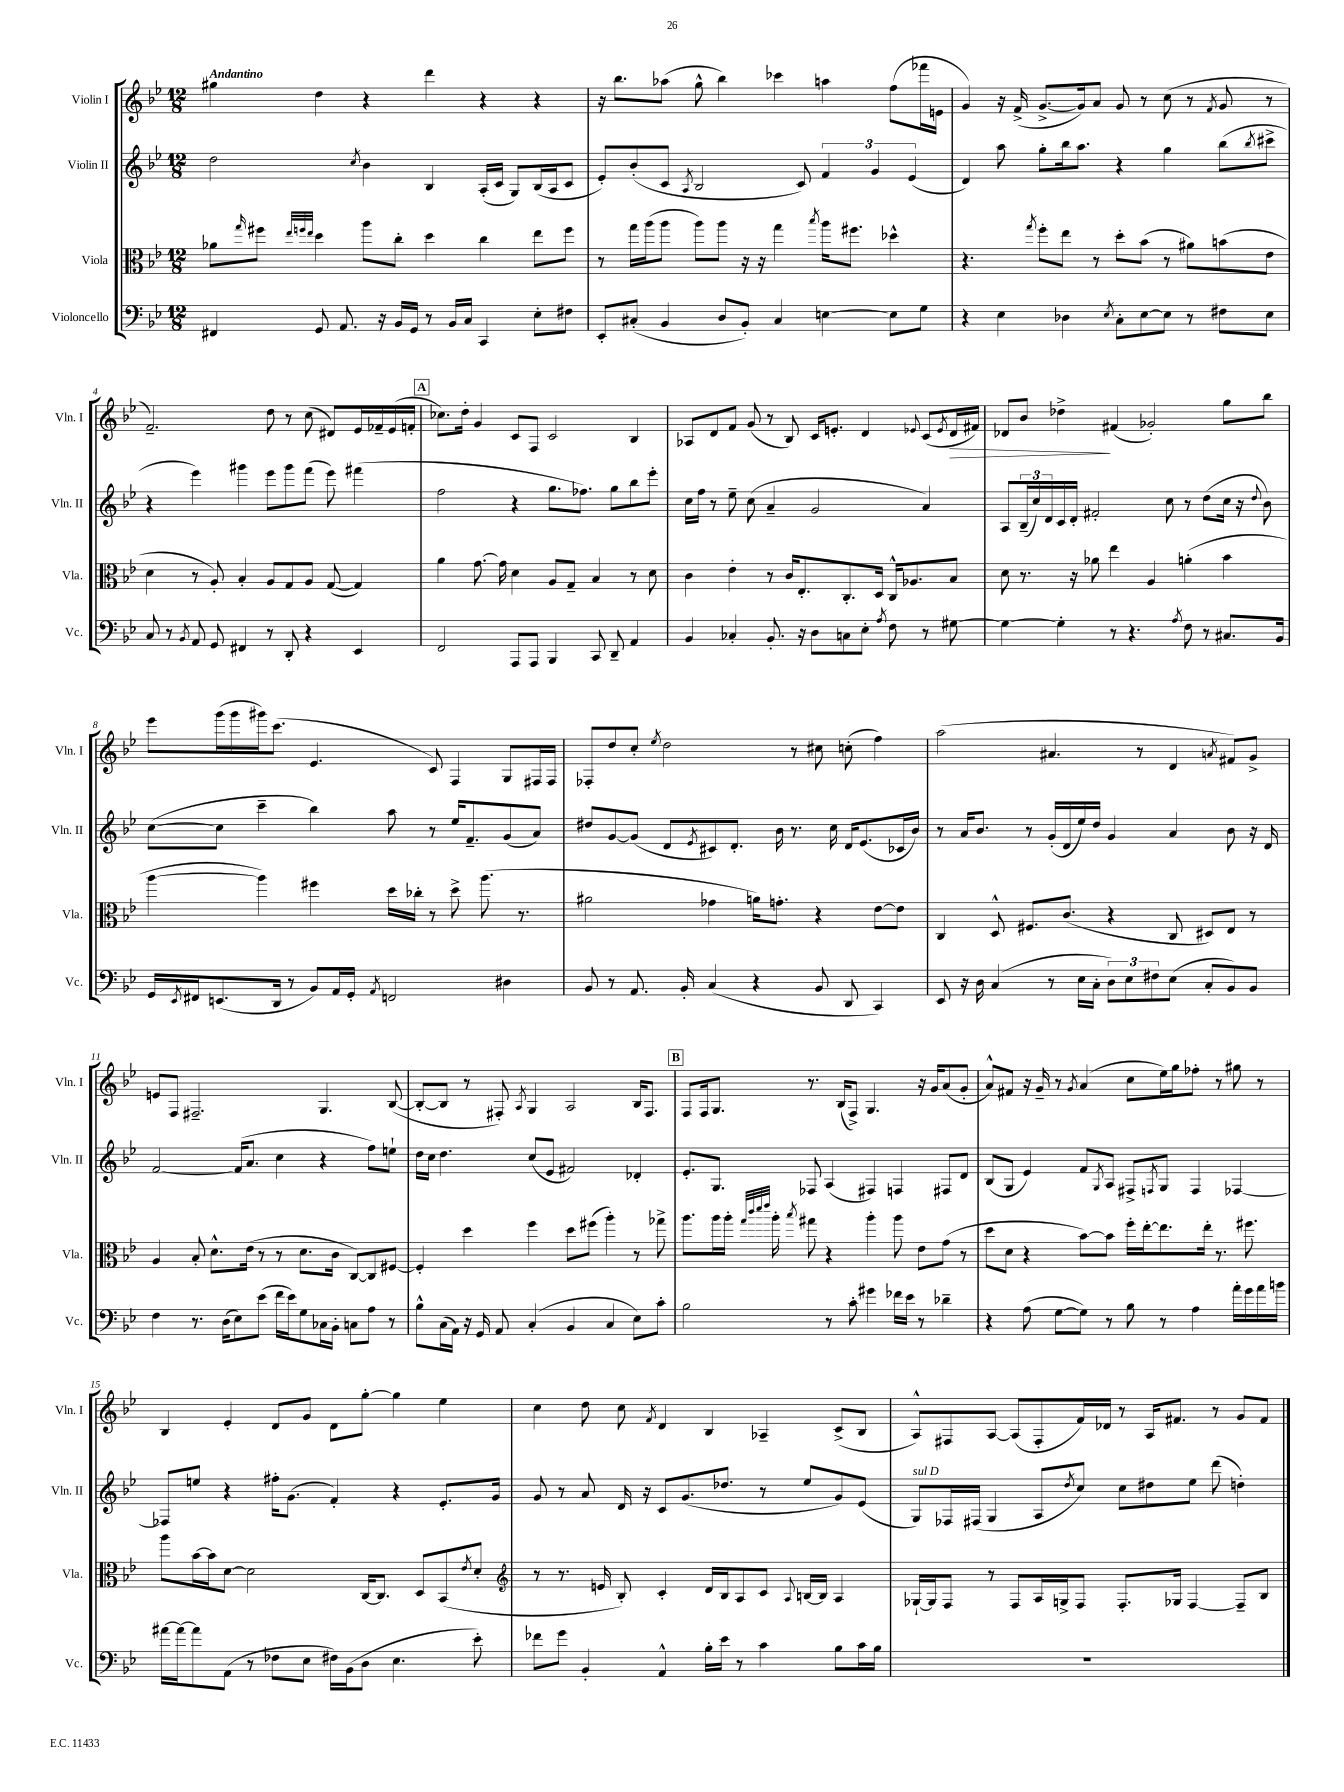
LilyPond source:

<<
\new StaffGroup <<
\new Staff = "s0" \with { instrumentName = "Violin I" shortInstrumentName = "Vln. I" } {
    \clef treble \key bes \major \numericTimeSignature \time 12/8 \tempo "Andantino"
    gis''4 d''4 r4 d'''4 r4 r4 |
    r16 bes''8. aes''8( g''8-^ bes''4) ces'''4 a''4 f''8( fes'''16 e'16 |
    g'4) r16 f'16->( g'8.~-> g'16) a'8 g'8 r8 c''8( r8 \acciaccatura { f'8 } g'8 r8 |
    f'2.--) d''8 r8 c''8( dis'8) ees'16 fes'16-- ees'16( f'16-. |
    \mark \markup { \box "A" } ces''8.) d''16-. g'4 c'8 f8 c'2 bes4 |
    aes8 d'8 f'8 g'8( r8 bes8) c'16 e'8.-. d'4 \appoggiatura { ees'8 } c'8( \acciaccatura { ees'8 } d'16\> fis'16) |
    des'8 bes'8 des''4->\! fis'4( ges'2-.) g''8 bes''8 |
    ees'''8 g'''16( g'''16 gis'''16) c'''8.( ees'4. c'8) f4 g8 fis16 fis16 |
    fes8-. d''8 c''8-. \acciaccatura { ees''8 } d''2 r8 cis''8 c''8-.( f''4) |
    a''2( ais'4. r8 d'4 \acciaccatura { a'8 } fis'8) g'8-> |
    e'8 f8 fis2.-- g4. bes8~( |
    bes8~-. bes8 r8 fis8-.) \acciaccatura { a8 } g4 a2 bes16 fis8. |
    \mark \markup { \box "B" } f8 f16 g8. r8. bes16( f8->) g4. r16 g'16 a'8( g'8-. |
    a'8-^) fis'8 r16 g'16-- r8 \acciaccatura { g'8 } a'4( c''8 ees''16) g''16 fes''8-. r8 gis''8 r8 |
    bes4 ees'4-. d'8 g'8 d'8 g''8~-. g''4 ees''4 |
    c''4 d''8 c''8 \acciaccatura { f'8 } d'4 bes4 aes4-- c'8->( bes8 |
    a8-^) fis8 a8~ a8( fis8-. f'16) des'16 r8 a16 fis'8. r8 g'8 fis'8 \bar "|." |
}
\new Staff = "s1" \with { instrumentName = "Violin II" shortInstrumentName = "Vln. II" } {
    \clef treble \key bes \major \numericTimeSignature \time 12/8
    d''2 \acciaccatura { c''8 } bes'4 bes4 a16-.( c'16 g8) bes16( a16 c'8 |
    ees'8-.) bes'8-.( c'8 \acciaccatura { a8 } bes2 c'8) \tuplet 3/2 { f'4 g'4 ees'4( } |
    d'4) a''8 g''8-. bes''16 a''8. r4 g''4 bes''8( \acciaccatura { bes''8 } cis'''8-> |
    r4 ees'''4) gis'''4 ees'''8 gis'''8 f'''8( ees'''8) fis'''4( |
    \mark \markup { \box "A" } f''2 r4 g''8. fes''8.) g''8 bes''8 ees'''8-. |
    c''16 f''16 r8 ees''8-- c''8( a'4-- g'2 a'4) |
    a8 \tuplet 3/2 { bes16--( c''16) d'16 } c'16 d'16-. fis'2-. c''8 r8 d''8( c''16 r16 \appoggiatura { d''8 } bes'8) |
    c''8~( c''8 c'''4-- bes''4) a''8 r8 ees''16 f'8.-- g'8( a'8) |
    dis''8 g'8~ g'8( d'8 \acciaccatura { ees'8 } cis'8) d'8.-. bes'16 r8. c''16 d'16 ees'8.( ces'16 bes'16) |
    r8 a'16 bes'8. r8 g'16-.( d'16 ees''16) d''16 g'4 a'4 bes'8 r16 d'16 |
    f'2~ f'16( a'8. c''4 r4 f''8) e''8-! |
    d''16 c''16 d''4. c''8( ees'8 fis'2) des'4-. |
    \mark \markup { \box "B" } ees'8.-. g8. fes8 a4( fis4) f4 fis8 d'8 |
    bes8( g8 ees'4) f'8 \acciaccatura { g8 } a8 fis8-> \acciaccatura { f8 } g8 f4 fes4~ |
    fes8 e''8 r4 fis''16-. g'8.( f'4-.) r4 ees'8.-. g'16 |
    g'8 r8 a'8 d'16 r16 c'8 g'8.( des''8. r8 ees''8 g'8) ees'8( |
    g8^\markup { \italic "sul D" }) fes16 fis16( g4 a8 \acciaccatura { d''8 } c''8) c''8 dis''8 ees''8 d'''8( d''4-.) \bar "|." |
}
\new Staff = "s2" \with { instrumentName = "Viola" shortInstrumentName = "Vla." } {
    \clef alto \key bes \major \numericTimeSignature \time 12/8
    aes'8 \grace { g''16 } fis''8 \grace { ees''32 f''32 ees''32 } d''4 a''8 c''8-. d''4 c''4 ees''8 f''8 |
    r8 g''16 a''16( a''8 a''8) a''8 r16 r16 g''4 \acciaccatura { bes''8 } a''16 fis''8. des''4-^ |
    r4. \acciaccatura { g''8 } f''8-. ees''8 r8 d''8-. bes'8( r8 ais'8) b'8( ees'8 |
    d'4 r8 a8-.) bes4-. a8 g8 a8 g8~( g4) |
    \mark \markup { \box "A" } a'4 g'8.~ g'16 d'4 a8 g8-- bes4 r8 d'8 |
    c'4 ees'4-. r8 c'16 ees8.-. c8.-. d16 c16-^ aes8. bes8 |
    d'8 r8. r16 aes'8 ees''4 a4 a'4-.( bes'4 |
    a''4~ a''4) fis''4 d''16 ces''16-. r8 d''8-> a''8.( r8. |
    ais'2 ges'4 a'16) g'8.-. r4 ees'8~ ees'8 |
    c4 d8-^ fis8. c'8.( r4 c8 dis8) ees8 r8 |
    a4 bes8-. d'8.-^ ees'16( r8 r8 d'8. c'16 c8~) c8 fis8~ |
    fis4-. d''4 f''4 d''8 fis''8( a''4-.) r8 ges''8-> |
    \mark \markup { \box "B" } a''8. a''16 a''16-. \grace { g''32 c'''32 d'''32 ees'''32 } a''16-. \acciaccatura { bes''8 } gis''8 r4 a''4-. a''8 ees'8 g'8( r8 |
    d''8 d'8 r4 bes'8~) bes'8 f''16-. ees''16~-. ees''8. ees''16-. r8. fis''8. |
    a''8 bes'16~ bes'16 d'8~ d'2 c16~ c8. d8 bes,8( \acciaccatura { ees'8 } d'8-. |
    \clef treble r8 r8. e'16 bes8-.) c'4-. d'16 bes16 a8 c'8 \appoggiatura { a8 } b16~ b16 a4 |
    ges16~-! ges16 f8 r8 f8 a16 g16-> f8 f8.-. ges16 f4~ f8-- bes8 \bar "|." |
}
\new Staff = "s3" \with { instrumentName = "Violoncello" shortInstrumentName = "Vc." } {
    \clef bass \key bes \major \numericTimeSignature \time 12/8
    fis,4 g,8 a,8. r16 bes,16 g,16 r8 bes,16 c16 c,4 ees8-. fis8 |
    ees,8-. cis8-.( bes,4 d8 bes,8-.) cis4 e4~ e8 g8 |
    r4 ees4 des4 \acciaccatura { ees8 } c8-. ees8~ ees8 r8 fis8 ees8 |
    c8 r8 \acciaccatura { bes,8 } a,8 g,8 fis,4 r8 d,8-. r4 ees,4 |
    \mark \markup { \box "A" } f,2 a,,8 a,,8 bes,,4 c,8 d,8-- a,4 |
    bes,4 ces4-. bes,8.-. r16 d8 c8 ees8-. \acciaccatura { a8 } f8 r8 gis8~ |
    gis4~ gis4-. r8 r4. \acciaccatura { a8 } f8 r8 cis8. bes,16 |
    g,16 \acciaccatura { ees,8 } fis,16 e,8.( d,16 r8 bes,8) a,16 g,16-. \acciaccatura { a,8 } f,2 dis4 |
    bes,8 r8 a,8. bes,16-. c4( r4 bes,8 d,8 c,4) |
    ees,8 r16 d16 c4( r8 ees16 c16-. \tuplet 3/2 { d8) ees8 fis8 } ees8( c8-. bes,8) bes,8 |
    f4 r8. d16( ees8) ees'8( f'16 ees'16) g8 ces16 bes,16-. c8 a8 r8 |
    bes8-^ c16( a,16) r16 g,16 a,8 c4-.( bes,4 c4 ees8) c'8-. |
    \mark \markup { \box "B" } bes2 r8 c'8-. gis'4 fes'16 ees'16 r8 des'4-- |
    r4 a8( g8~ g8) r8 bes8 r8 a4 a'16-. g'16 a'16 b'16 |
    ais'16~ ais'16~ ais'8 a,8( r8 fes8 ees8 fis16) bes,16( d8 ees4. ees'8-.) |
    fes'8 g'8 bes,4-. a,4-^ bes16-. ees'16 r8 c'4 bes8 c'16 bes16 |
    R1. \bar "|." |
}
>>
>>
